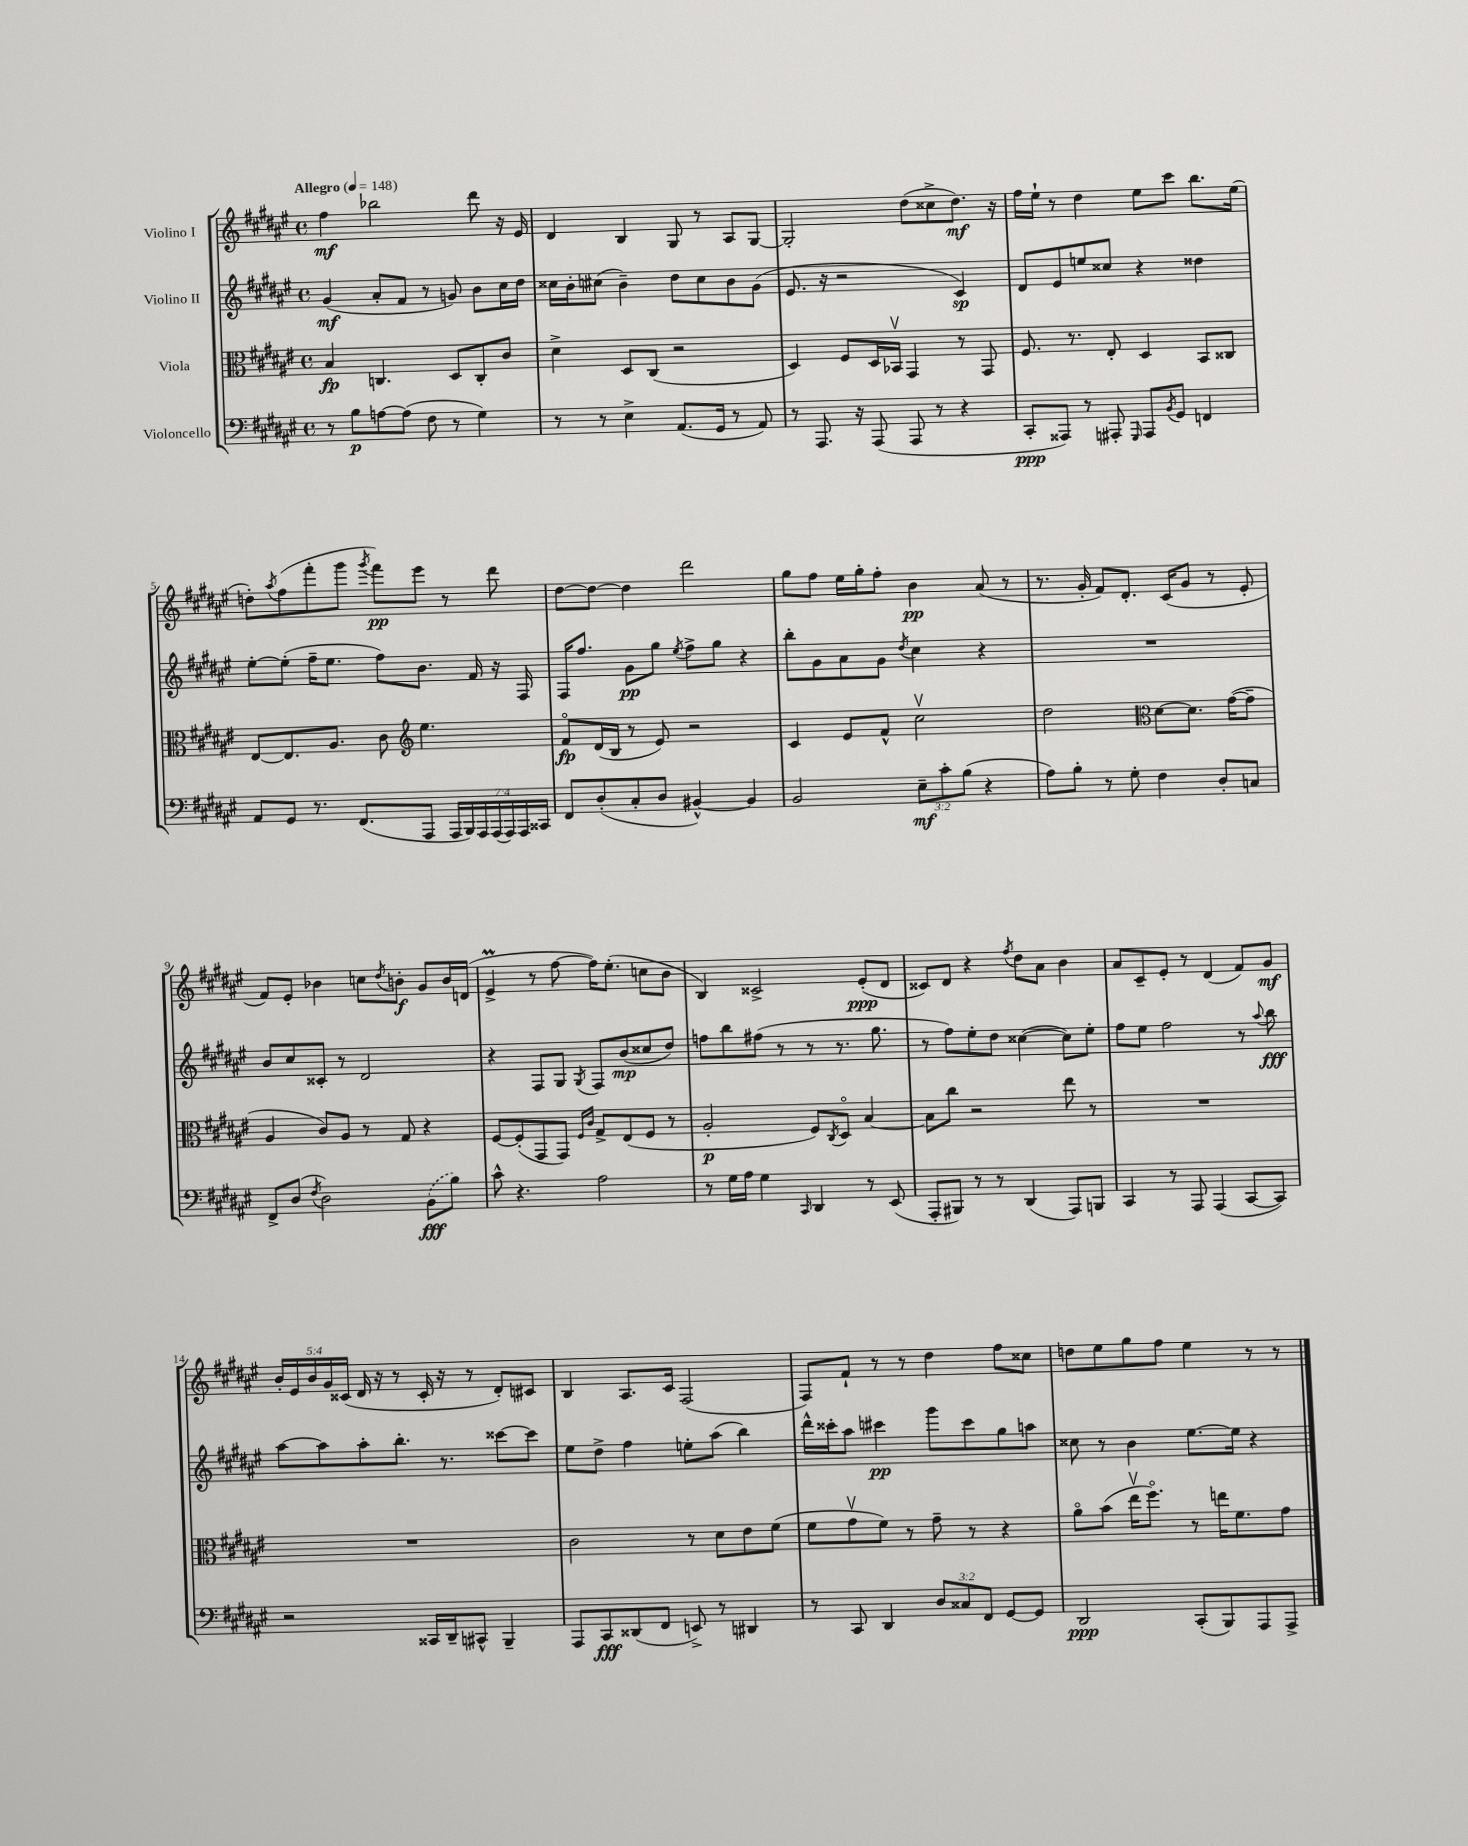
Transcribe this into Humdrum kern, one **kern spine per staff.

**kern	**kern	**kern	**kern
*staff4	*staff3	*staff2	*staff1
*clefF4	*clefC3	*clefG2	*clefG2
*k[f#c#g#d#a#e#]	*k[f#c#g#d#a#e#]	*k[f#c#g#d#a#e#]	*k[f#c#g#d#a#e#]
*M4/4	*M4/4	*M4/4	*M4/4
*met(c)	*met(c)	*met(c)	*met(c)
*MM148	*MM148	*MM148	*MM148
8r	4B/	(4g#/	4ff#\
8B\L	.	.	.
[8A\	4.C/	8a#'/L	2bb-\
(8A\]J	.	8f#/J	.
8F#\	.	8r	.
8r	8D#/L	8g/)	.
4G#\)	8C'/	8b\L	8ddd#\
.	8c#/J	16cc#\L	16r
.	.	16dd#\JJ	16e#/
=	=	=	=
8r	4d#^\	16cc##\LL	4d#/
.	.	16b'\J	.
8r	.	(8cc#\J	.
4E#^\	8D#/L	4b~\)	4B/
.	(8C#/J	.	.
(8.AA#/L	2r	8dd#\L	8G#/
.	.	8cc#\	8r
16GG#/Jk	.	.	.
8r	.	8b\	8A#/L
8AA#/)	.	(8g#\J	[8G#/J
=	=	=	=
8r	4D#/)	8.e#/	2G#'/]
8.AAA#/	.	.	.
.	.	16r	.
.	8F#/L	2r	.
16r	.	.	.
(8AAA#/	16D#/L	.	.
.	16BB-v/JJ	.	.
8AAA#/	4GG#/	.	(8dd#\L
8r	.	.	8cc##^\
4r	8r	4c#/)	8.dd#\J)
.	8GG#/	.	.
.	.	.	16r
=	=	=	=
8CC#'/L	8.F#/	8d#/L	16ff#\LL
.	.	.	16ee#`\JJ
8AAA##/J)	.	8e#/	8r
.	8.r	.	.
8r	.	8ee/	4dd#\
8AAA#'/	8E#'/	8cc##/J	.
16qqGGG#/	.	.	.
8AAA#/L	4D#/	4r	8ee#\L
8qBB/	.	.	.
8GG#/J	.	.	8ccc#\J
4FF/	8BB/L	4dd##\	8.bb\L
.	8C##/J	.	.
.	.	.	(16ee#\Jk
=	=	=	=
8AA#/L	[8E#/L	[8ee#'\L	8dd'\L)
.	.	.	8qaa#/
8GG#/J	8.E#/]	(8ee#'\]J	(8ff#\
8.r	.	16ff#~\LK	8fff#'\
.	8.A#/J	8.ee#\J	.
.	.	.	8ggg#\J
(8.FF#/L	.	.	.
.	.	.	8qggg#/
.	8c#\	8ff#\L)	8fff#\L)
*	*clefG2	*	*
8AAA#/J	4.ee#\	8.b\J	8eee#\J
28AAA#/LL	.	.	8r
28BBB/)	.	.	.
.	.	16f#/	.
28AAA#/	.	.	.
(28AAA#/	.	.	.
.	.	16r	8ddd#\
28AAA#/)	.	.	.
28AAA#/	.	.	.
.	.	16F#/	.
28CC##/JJ	.	.	.
=	=	=	=
8FF#/L	8f#o/L	16F#/LK	[8dd#\L
.	.	8.ff#/J	.
(8D#'/	(16d#/L	.	8dd#\_J
.	16B/JJ	.	.
8C#'/	8r	8g#\L	4dd#\]
8D#/J	8e#/)	8gg#\J	.
.	.	8qee#/	.
[4BB#^^/)	2r	8ff#^\L	2ddd#\
.	.	8gg#\J	.
4BB#/]	.	4r	.
=	=	=	=
2BB/	4c#/	8bb'\L	8gg#\L
.	.	8g#\	8ff#\J
.	8e#/L	8a#\	16ee#\LL
.	.	.	16gg#'\J
.	8f#^^/J	8g#\J	8ff#'\J
.	.	8qdd#/	.
12E#~\L	2cc#v\	4cc#\	4b\
12c#'\	.	.	.
(12B\J	.	.	.
4r	.	4r	(8a#/
.	.	.	8r
=	=	=	=
8A#\L)	2dd#\	1r	8.r
8B'\J	.	.	.
.	.	.	16g#'/
8r	.	.	8f#/L)
8G#'\	.	.	8.d#'/J
*	*clefC3	*	*
4F#\	[8d#\L	.	.
.	.	.	(16c#/LK
.	8.d#\]J	.	8g#/J
8D#'/L	.	.	8r
.	([16g#\LK	.	.
8C/J	8g#~\]J	.	8e#'/
=	=	=	=
8FF#^/L	4A#/	8b/L	8f#/L)
(8D#/J	.	8cc#/	8e#'/J
8qF#/	.	.	.
2D#\)	8c#/L)	8c##'/J	4b-\
.	8A#/J	8r	.
.	8r	2d#/	8cc\L
.	.	.	8qdd#/
.	8G#/	.	8b'\J
(8BB\L	4r	.	8g#/L
8B\J)	.	.	16b/L
.	.	.	(16d/JJ
=	=	=	=
8c#^^\	[8F#/L	4r	4e#^/
4.r	(8F#'/]	.	.
.	8GG#/	8F#/L	8r
.	8GG#/J)	8G#/J	[8ff#\
.	16qqF#/LL	.	.
.	16qqc#/JJ	8qG#/	.
2A#\	8G#^/L	8F#/L	16ff#\]LK)
.	.	.	(8.ee#'\J
.	(8E#/	(8b/	.
.	8F#/J	8cc##/	8cc\L
.	8r	8dd#/J)	8b\J
=	=	=	=
8r	2A#'/	8ff\L	4B/)
16G#\LL	.	8bb\	.
16A#\JJ	.	.	.
4G#\	.	(8ff#\J	2c##^/
.	.	8r	.
16qqCC#/	.	.	.
4DD#/	8F#/L)	8r	.
.	8qC#/	.	.
.	8D#o/J	8.r	.
8r	[4B/	.	(8e#'/L
.	.	8.gg#\	.
(8EE#/	.	.	8d#/J
=	=	=	=
8AAA#'/L	8B\]L	8r	8c##/L)
8BBB#/J)	8cc#\J	8ff#\L)	8d#/J
8r	2r	8ee#'\	4r
8r	.	8dd#\J	.
.	.	.	8qff#/
(4DD#/	.	([4cc##\	8dd#\L
.	.	.	8a#\J
8AAA#/L)	8ee#\	8cc##\]L)	4b\
8BBB/J	8r	8ee#'\J	.
=	=	=	=
4CC#/	1r	8ff#\L	8a#/L
.	.	8ee#\J	8c#~/
8r	.	2ff#\	8e#'/J
8AAA#/	.	.	8r
(4AAA#/	.	.	(4d#/
[8CC#/L	.	8r	8f#/L)
.	.	8qqaa#/	.
8CC#/]J)	.	8bb\	8g#/J
=	=	=	=
2r	1r	[8aa#\L	20b'/LL
.	.	.	20e#/
.	.	.	20b/
.	.	8aa#\]	.
.	.	.	20g#/
.	.	.	(20c##/JJ
.	.	8aa#'\	16d#/
.	.	.	16r
.	.	8.bb'\J	8r
16CC##/LL	.	.	16c##'/
16DD#~/J	.	8.r	16r
8CC#^^/J	.	.	8r
4BBB~/	.	[8ccc##\L	8d#'/L)
.	.	8ccc##\]J	8c#/J
=	=	=	=
8AAA#/L	2c#\	8ee#\L	4B/
8CC#/	.	8dd#^\J	.
(8DD##/	.	4ff#\	8.A#/L
8FF#/J	.	.	.
.	.	.	16c#/Jk
8EE^/)	8r	8ee'\L	(2F#/
8r	8d#\L	(8aa#\J	.
4DD#/	8e#\	4bb\)	.
.	(8f#\J	.	.
=	=	=	=
8r	8f#\L	16ddd#^^\LL	8F#/L)
.	.	16ccc##'\J	.
8CC#/	8g#v\	8aa#\J	8f#`/J
4DD#/	8f#\J)	4ccc#\	8r
.	8r	.	8r
12D#/L	8g#~\	8ggg#\L	4dd#\
12C##/	.	.	.
.	8r	8ccc#\	.
12FF#/J	.	.	.
[8GG#/L	4r	8gg#\	8ff#\L
8GG#/]J	.	8aa\J	8cc##\J
=	=	=	=
2DD#/	8a#o\L	8cc##\	8dd\L
.	(8b\J	8r	8ee#\
.	16ee#v\LK	4b\	8gg#\
.	8.ff#o\J)	.	.
.	.	.	8ff#\J
(8CC#'/L	8r	[8.ee#\L	4ee#\
8BBB/)	16ee\LK	.	.
.	8.f#\	16ee#\]Jk	.
8AAA#/	.	4r	8r
8AAA#^/J	8g#\J	.	8r
==	==	==	==
*-	*-	*-	*-
